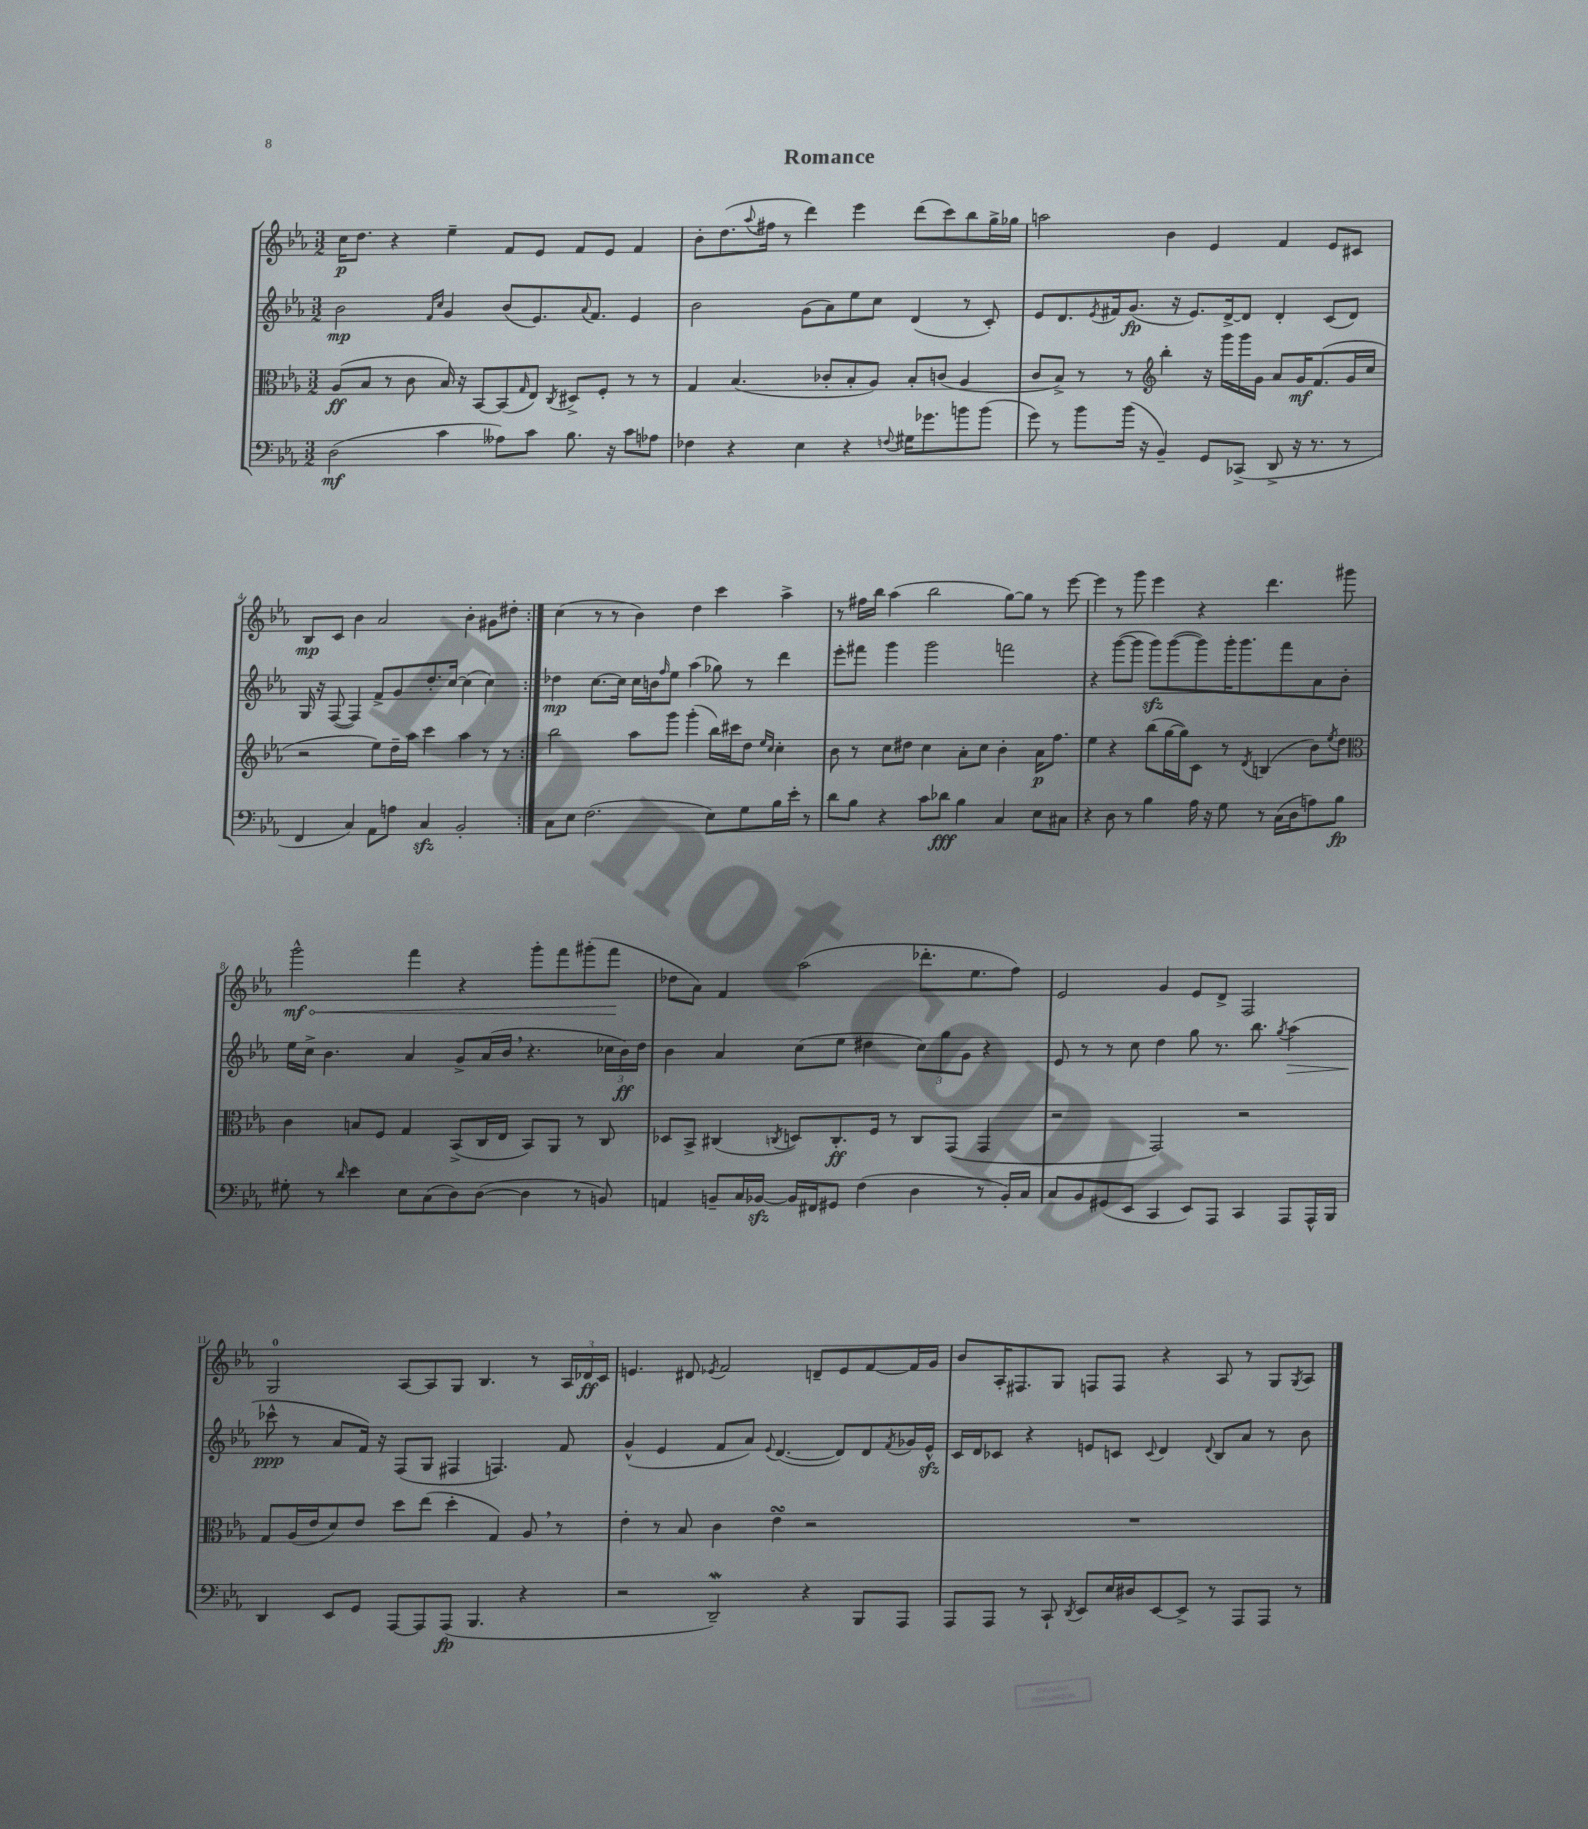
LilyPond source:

\header { title = "Romance" }
<<
\new StaffGroup <<
\new Staff = "s0" {
    \clef treble \key ees \major \numericTimeSignature \time 3/2
    \repeat volta 2 { c''16\p d''8. r4 ees''4-- f'8 ees'8 f'8 ees'8 f'4 |
    bes'8-. d''8.( \appoggiatura { aes''8 } fis''16 r8 d'''4) ees'''4 d'''8( c'''8) bes''8 g''16-> ges''16 |
    a''2 bes'4 ees'4 f'4 ees'8 cis'8 |
    bes8\mp c'8 bes'4 aes'2 bes'4-. gis'8 dis''8-. | }
    c''4( r8 r8 bes'4) d''4 c'''4 aes''4-> |
    r8 fis''16 bes''16 aes''4( bes''2 g''8~) g''8 r8 ees'''8~ |
    ees'''4 r8 g'''8 ees'''4 r4 d'''4. gis'''8 |
    \once \override Hairpin.circled-tip = ##t g'''2-^\mf\< f'''4 r4 g'''8-. f'''8 gis'''8-.( f'''8\! |
    des''8 aes'8) f'4 aes''2( des'''8.-. ees''8. f''8) |
    ees'2 g'4 ees'8 d'8-> f2 |
    g2-0 aes8~ aes8 g8 bes4. r8 \tuplet 3/2 { aes16 des'16\ff c'16 } |
    e'4. dis'8 \acciaccatura { ees'8 } f'2 d'8-- ees'8 f'8~ f'16 g'16 |
    bes'8 aes16-. fis8. g8 f8 f8 r4 aes8 r8 g8 \acciaccatura { g8 } aes8 \bar "|." |
}
\new Staff = "s1" {
    \clef treble \key ees \major \numericTimeSignature \time 3/2
    \repeat volta 2 { bes'2\mp \grace { f'16 c''16 } g'4 bes'8( ees'8.) \appoggiatura { aes'8 } f'8. ees'4 |
    bes'2 g'8( aes'8) ees''8 c''8 d'4( r8 c'8-.) |
    ees'8 d'8. \acciaccatura { ees'8 } fis'16 g'8.\fp( r16 ees'8.) d'16~-> d'8 d'4-. c'8( d'8) |
    g16 r16 f8~( f4) f'8-> g'8 d''8.-. c''16~ c''4( c''4) | }
    des''4\mp c''8.~ c''16 c''16 b'16 \grace { f''16 } ees''8 aes''4( ges''8) r8 d'''4 |
    ees'''8-. fis'''8 g'''4 g'''2 f'''2 |
    r4 g'''8~( g'''8 g'''8\sfz) g'''8~( g'''8) g'''16-. g'''8. f'''8 aes'8 bes'8-. |
    ees''16 c''16-> bes'4. aes'4 g'8-> aes'16( bes'16 \breathe r4. \tuplet 3/2 { ces''16 bes'16\ff) d''16 } |
    bes'4 aes'4 c''8( ees''8 dis''4 \tuplet 3/2 { c''8) g''8 g'8 } r4 |
    ees'8 r8 r8 c''8 d''4 g''8 r8. bes''8. \acciaccatura { g''8 } aes''4\>( |
    ces'''8-^\ppp\! r8 aes'8 f'16) r16 f8( g8 fis4 f4.) f'8 |
    g'4-^( ees'4 f'8 aes'8) \appoggiatura { ees'8 } d'4.~( d'8) d'8 \acciaccatura { f'8 } ges'16 ees'16-^\sfz |
    c'16 d'16 ces'8 r4 e'8 c'8 \appoggiatura { c'8 } d'4 \appoggiatura { d'8 } bes8 aes'8 r8 bes'8 \bar "|." |
}
\new Staff = "s2" {
    \clef alto \key ees \major \numericTimeSignature \time 3/2
    \repeat volta 2 { aes8\ff( bes8 r8 c'8 bes16) r16 bes,8~ bes,8( \grace { g16 } ees8) \acciaccatura { c8 } dis8-> f8-. r8 r8 |
    g4 bes4.( ces'8-. bes8-. aes8) bes8-. c'8( aes4 |
    c'8 bes8->) r8 r8 \clef treble bes''4-. r16 g'''16 g'''16 g'16 aes'8 g'16\mf f'8.( g'16 c''16 |
    r2 ees''8) d''16-- aes''16 c'''4 aes''4 r8 r8 | }
    bes''2 aes''8 g'''8 g'''4-.( bes''16) cis'''16 d''8 \grace { ees''16 c''16 } c''4-. |
    bes'8 r8 c''8 dis''8 c''4 aes'8-. c''8 bes'4-. aes'16\p f''8. |
    ees''4 r4 bes''8( g''16~ g''16) c'8 r8 \acciaccatura { d'8 } b4( bes'8) \acciaccatura { ees''8 } d''8 |
    \clef alto c'4 b8 f8 g4 bes,8->( c16 ees16 bes,8) aes,8 r8 c8 |
    des8 bes,8-> cis4( \acciaccatura { c8 } d8) c8.-.\ff f16 r8 c8 g,8( g,4 |
    r2 g,2) r2 |
    g8 aes16( ees'16 d'8) ees'8 d''8 ees''8( d''4-. g4) aes8 \breathe r8 |
    ees'4-. r8 bes8 c'4 ees'4\turn r2 |
    R1. \bar "|." |
}
\new Staff = "s3" {
    \clef bass \key ees \major \numericTimeSignature \time 3/2
    \repeat volta 2 { d2\mf( c'4 aeses8) c'8 bes8. r16 c'8 aes8 |
    fes4 r4 ees4 r4 \appoggiatura { f8 } gis16 ges'8. b'8 b'8( |
    g'8) r8 bes'8 bes'16( r16 bes,4--) g,8 ces,8->( d,8-> r16 r8. r8 |
    f,4 c4) aes,8 a8 c4\sfz bes,2-. | }
    c8 ees8 f2.( ees8) g8 bes16 ees'16-. r8 |
    d'8 bes8 r4 c'8 des'8\fff bes4 c4 ees8 cis8 |
    r4 d8 r8 bes4 aes16 r16 g8 r8 c16( d16 a8) bes8\fp |
    gis8-. r8 \grace { d'16 } ees'4 ees8 c8( d8) d8~( d4 r8 b,8) |
    a,4 b,8-- c16 bes,16~\sfz bes,16 fis,16 gis,8 f4( d4 r8 bes,16-.) c16 |
    c8 bes,8 gis,8( ees,8 c,4 ees,8) aes,,8 c,4 aes,,8 aes,,16-^ bes,,16 |
    d,4 ees,8 g,8 aes,,8~ aes,,8 aes,,8\fp( bes,,4. r4 |
    r2 d,2--\mordent) r4 bes,,8 aes,,8 |
    aes,,8 aes,,8 r8 c,8-! \acciaccatura { d,8 } ees,8 ees16 dis16 ees,8~ ees,8-> r8 aes,,8 aes,,8 r8 \bar "|." |
}
>>
>>
